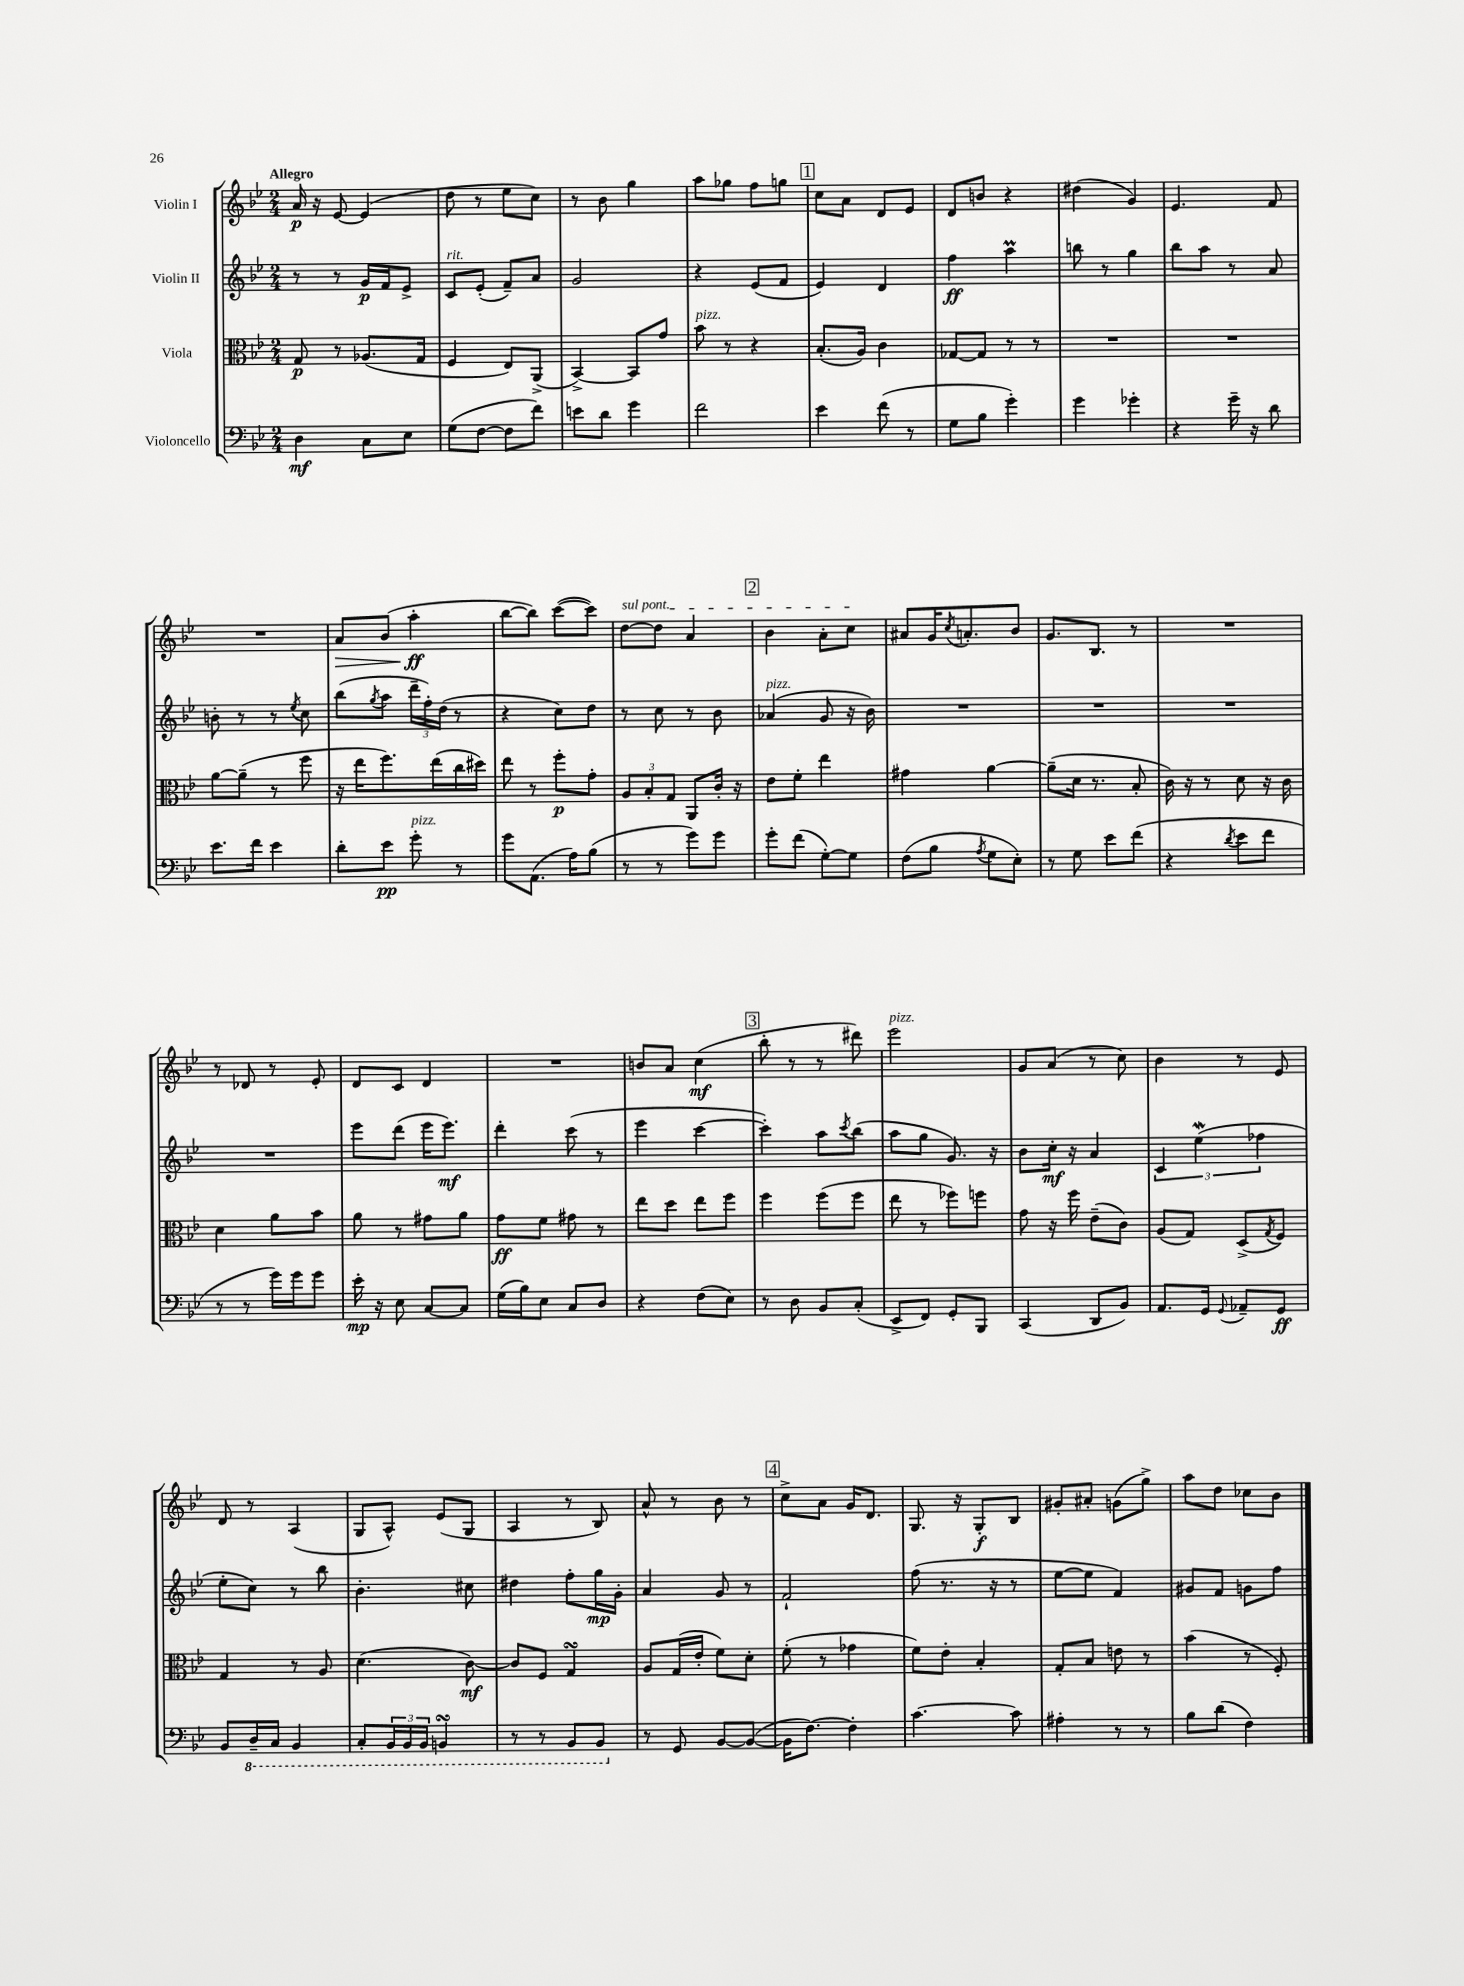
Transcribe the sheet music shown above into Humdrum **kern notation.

**kern	**dynam	**kern	**dynam	**kern	**dynam	**kern	**dynam
*part4	*part4	*part3	*part3	*part2	*part2	*part1	*part1
*staff4	*staff4	*staff3	*staff3	*staff2	*staff2	*staff1	*staff1
*I"Violoncello	*	*I"Viola	*	*I"Violin II	*	*I"Violin I	*
*clefF4	*	*clefC3	*	*clefG2	*	*clefG2	*
*k[b-e-]	*	*k[b-e-]	*	*k[b-e-]	*	*k[b-e-]	*
*M2/4	*	*M2/4	*	*M2/4	*	*M2/4	*
=1	=1	=1	=1	=1	=1	=1	=1
!	!	!	!	!	!	!LO:TX:a:B:t=Allegro	!
4D\	mf	8G/	p	8r	.	16a/	p
.	.	.	.	.	.	16r	.
.	.	8r	.	8r	.	[8e-/	.
8C\L	.	(8.A-X/L	.	16g/LL	p	(4e-/]	.
.	.	.	.	16f/J	.	.	.
8E-\J	.	.	.	8e-^/J	.	.	.
.	.	16G/Jk	.	.	.	.	.
=2	=2	=2	=2	=2	=2	=2	=2
!	!	!	!	!LO:TX:a:i:t=rit.	!	!	!
(8G\L	.	4F/	.	8c/L	.	8dd\	.
[8F\J	.	.	.	(8e-'/J	.	8r	.
8F\L]	.	8E-/L)	.	8f~/L)	.	8ee-\L	.
8f\J)	.	(8AA^/J	.	8a/J	.	8cc\J)	.
=3	=3	=3	=3	=3	=3	=3	=3
8en\L	.	[4BB-^/)	.	2g/	.	8r	.
8d\J	.	.	.	.	.	8b-\	.
4g\	.	8BB-/L]	.	.	.	4gg\	.
.	.	8g/J	.	.	.	.	.
=4	=4	=4	=4	=4	=4	=4	=4
!	!	!LO:TX:a:i:t=pizz.	!	!	!	!	!
2f\	.	8b-\	.	4r	.	8aa\L	.
.	.	8r	.	.	.	8gg-X\J	.
.	.	4r	.	(8e-/L	.	8ff\L	.
.	.	.	.	8f/J	.	8ggn\J	.
!!LO:REH:place=s1:t=1
=5	=5	=5	=5	=5	=5	=5	=5
4e-\	.	(8.B-'/L	.	4e-/)	.	8cc\L	.
.	.	.	.	.	.	8a\J	.
.	.	16A/Jk)	.	.	.	.	.
(8f\	.	4c\	.	4d/	.	8d/L	.
8r	.	.	.	.	.	8e-/J	.
=6	=6	=6	=6	=6	=6	=6	=6
8G\L	.	[8G-X/L	.	4ff\	ff	8d/L	.
8B-\J	.	8G-/J]	.	.	.	8bn/J	.
4g'\)	.	8r	.	4aam\	.	4r	.
.	.	8r	.	.	.	.	.
=7	=7	=7	=7	=7	=7	=7	=7
4g\	.	2r	.	8bbn\	.	(4dd#X\	.
.	.	.	.	8r	.	.	.
4g-X'\	.	.	.	4gg\	.	4g/)	.
=8	=8	=8	=8	=8	=8	=8	=8
4r	.	2r	.	8bb-\L	.	4.e-/	.
.	.	.	.	8aa\J	.	.	.
16g~\	.	.	.	8r	.	.	.
16r	.	.	.	.	.	.	.
8d\	.	.	.	8a/	.	8f/	.
!!LO:LB:g=z
=9	=9	=9	=9	=9	=9	=9	=9
8.e-\L	.	[8a\L	.	8bn'\	.	2r	.
.	.	(8a~\J]	.	8r	.	.	.
16f\Jk	.	.	.	.	.	.	.
4e-\	.	8r	.	8r	.	.	.
.	.	.	.	8qee-/	.	.	.
.	.	8ff\	.	8cc\	.	.	.
=10	=10	=10	=10	=10	=10	=10	=10
!	!	!	!	!	!	!	!LO:HP:b
8d'\L	.	16r	.	(8bb-\L	.	8a/L	>
.	.	16ee-\KL	.	.	.	.	.
.	.	.	.	8qgg/	.	.	.
8e-\J	pp	8.ff\)	.	8aa\J	.	(8b-/J	.
!LO:TX:a:i:t=pizz.	!	!	!	!	!	!	!
8g'\	.	.	.	24ddd~\LL	.	4aa'\	ff
.	.	.	.	24ff'\)	.	.	.
.	.	(16ee-\L	.	.	.	.	.
.	.	.	.	(24dd\JJ	.	.	.
8r	.	16cc\	.	8r	.	.	.
.	.	16dd#X\JJ)	.	.	.	.	.
.	.	.	.	.	.	.	]
=11	=11	=11	=11	=11	=11	=11	=11
8g\L	.	8ee-\	.	4r	.	[8bb-\L	.
(8.AA\J	.	8r	.	.	.	8bb-\J])	.
.	.	8ff'\L	p	8cc\L)	.	([8ccc\L	.
16A\KL)	.	.	.	.	.	.	.
(8B-\J	.	8g'\J	.	8dd\J	.	8ccc\J])	.
=12	=12	=12	=12	=12	=12	=12	=12
!	!	!	!	!	!	!LO:TX:a:i:t=sul pont.	!
8r	.	12A/L	.	8r	.	[8dd\L	.
.	.	12B-'/	.	.	.	.	.
8r	.	.	.	8cc\	.	8dd\J]	.
.	.	12G/J	.	.	.	.	.
8g\L)	.	8AA/L	.	8r	.	4a/	.
8g\J	.	16c'/Jk	.	8b-\	.	.	.
.	.	16r	.	.	.	.	.
!!LO:REH:place=s1:t=2
=13	=13	=13	=13	=13	=13	=13	=13
!	!	!	!	!LO:TX:a:i:t=pizz.	!	!	!
8g'\L	.	8e-\L	.	(4a-X/	.	4b-\	.
(8f\J	.	8f'\J	.	.	.	.	.
[8G'\L)	.	4ee-\	.	8g/	.	8a'\L	.
8G\J]	.	.	.	16r	.	8cc\J	.
.	.	.	.	16b-\)	.	.	.
=14	=14	=14	=14	=14	=14	=14	=14
(8F\L	.	4g#X\	.	2r	.	8a#X/L	.
8B-\J	.	.	.	.	.	16g/K	.
.	.	.	.	.	.	8qcc/	.
.	.	.	.	.	.	8.an'/	.
8qA/	.	.	.	.	.	.	.
8G\L	.	[4a\	.	.	.	.	.
8E-'\J)	.	.	.	.	.	8b-/J	.
=15	=15	=15	=15	=15	=15	=15	=15
8r	.	(8a~\L]	.	2r	.	8.g/L	.
8G\	.	16d\Jk	.	.	.	.	.
.	.	8.r	.	.	.	8.B-/J	.
8e-\L	.	.	.	.	.	.	.
(8f\J	.	8B-'/	.	.	.	8r	.
=16	=16	=16	=16	=16	=16	=16	=16
4r	.	16c\)	.	2r	.	2r	.
.	.	16r	.	.	.	.	.
.	.	8r	.	.	.	.	.
8qd/	.	.	.	.	.	.	.
8e-\L	.	8d\	.	.	.	.	.
8f\J	.	16r	.	.	.	.	.
.	.	16c\	.	.	.	.	.
!!LO:LB:g=z
=17	=17	=17	=17	=17	=17	=17	=17
8r	.	4d\	.	2r	.	8r	.
8r	.	.	.	.	.	8d-X/	.
16g\LL)	.	8a\L	.	.	.	8r	.
16g\J	.	.	.	.	.	.	.
8g\J	.	8b-\J	.	.	.	8e-'/	.
=18	=18	=18	=18	=18	=18	=18	=18
16e-'\	mp	8a\	.	8eee-\L	.	8d/L	.
16r	.	.	.	.	.	.	.
8E-\	.	8r	.	(8ddd\J	.	8c/J	.
[8C/L	.	8g#X\L	.	16eee-\KL	.	4d/	.
.	.	.	.	8.eee-\J)	mf	.	.
8C/J]	.	8a\J	.	.	.	.	.
=19	=19	=19	=19	=19	=19	=19	=19
(16G\LL	.	8g\L	ff	4ddd'\	.	2r	.
16B-\J)	.	.	.	.	.	.	.
8E-\J	.	8f\J	.	.	.	.	.
8C/L	.	8g#X\	.	(8ccc\	.	.	.
8D/J	.	8r	.	8r	.	.	.
=20	=20	=20	=20	=20	=20	=20	=20
4r	.	8ee-\L	.	4eee-\	.	8bn/L	.
.	.	8dd\J	.	.	.	8a/J	.
(8F\L	.	8ee-\L	.	[4ccc\	.	(4cc\	mf
8E-\J)	.	8ff\J	.	.	.	.	.
!!LO:REH:place=s1:t=3
=21	=21	=21	=21	=21	=21	=21	=21
8r	.	4ff\	.	4ccc'\])	.	8bb-'\	.
8D\	.	.	.	.	.	8r	.
8BB-/L	.	(8ff\L	.	8aa\L	.	8r	.
.	.	.	.	8qccc/	.	.	.
(8C'/J	.	8ff\J	.	(8bb-\J	.	8ddd#X\)	.
=22	=22	=22	=22	=22	=22	=22	=22
!	!	!	!	!	!	!LO:TX:a:i:t=pizz.	!
8EE-^/L	.	8ee-\	.	8aa\L	.	2eee-\	.
8FF/J)	.	8r	.	8gg\J	.	.	.
8GG'/L	.	8ff-X\L)	.	8.g/)	.	.	.
8BBB-/J	.	8ffn\J	.	.	.	.	.
.	.	.	.	16r	.	.	.
=23	=23	=23	=23	=23	=23	=23	=23
(4CC/	.	8g\	.	8b-\L	.	8g/L	.
.	.	16r	.	16cc'\Jk	mf	(8a/J	.
.	.	16ff\	.	16r	.	.	.
8DD/L	.	(8e-~\L	.	4a/	.	8r	.
8BB-/J)	.	8c\J)	.	.	.	8cc\)	.
=24	=24	=24	=24	=24	=24	=24	=24
8.AA/L	.	(8A/L	.	6c/	.	4b-\	.
.	.	8G/J)	.	.	.	.	.
.	.	.	.	(6ee-w\	.	.	.
16GG/Jk	.	.	.	.	.	.	.
8qqGG/	.	.	.	.	.	.	.
8AA-X~/L	.	(8D^/L	.	.	.	8r	.
.	.	.	.	6ff-X\	.	.	.
.	.	8qG/	.	.	.	.	.
8GG/J	ff	8F/J)	.	.	.	8e-/	.
!!LO:LB:g=z
=25	=25	=25	=25	=25	=25	=25	=25
8BB-/L	.	4G/	.	8ee-'\L	.	8d/	.
*8ba	*	*	*	*	*	*	*
16DD~/L	.	.	.	8cc\J)	.	8r	.
16CC/JJ	.	.	.	.	.	.	.
4BBB-/	.	8r	.	8r	.	(4A/	.
.	.	8A/	.	8bb-\	.	.	.
=26	=26	=26	=26	=26	=26	=26	=26
8CC'/L	.	(4.d\	.	4.b-'\	.	8G/L	.
24BBB-/L	.	.	.	.	.	8A^^/J)	.
24BBB-/	.	.	.	.	.	.	.
24BBB-/JJ	.	.	.	.	.	.	.
4BBBnsSsS/	.	.	.	.	.	(8e-/L	.
.	.	[8c\)	mf	8cc#X\	.	8G/J	.
=27	=27	=27	=27	=27	=27	=27	=27
8r	.	8c/L]	.	4dd#X\	.	4A/	.
8r	.	8F/J	.	.	.	.	.
8BBB-/L	.	4GsSSS/	.	8ff'\L	.	8r	.
8BBB-/J	.	.	.	16gg\L	mp	8B-/)	.
.	.	.	.	16g'\JJ	.	.	.
=28	=28	=28	=28	=28	=28	=28	=28
*X8ba	*	*	*	*	*	*	*
8r	.	8A/L	.	4a/	.	8a^^/	.
8GG/	.	(16G/L	.	.	.	8r	.
.	.	16e-'/JJ	.	.	.	.	.
[8BB-/L	.	8f\L)	.	8g/	.	8b-\	.
(8BB-/J_	.	8d'\J	.	8r	.	8r	.
!!LO:REH:place=s1:t=4
=29	=29	=29	=29	=29	=29	=29	=29
16BB-\KL]	.	(8f'\	.	2f`/	.	8cc^\L	.
[8.F\J)	.	.	.	.	.	.	.
.	.	8r	.	.	.	8a\J	.
4F'\]	.	4g-X\	.	.	.	16g/KL	.
.	.	.	.	.	.	8.d/J	.
=30	=30	=30	=30	=30	=30	=30	=30
[4.c\	.	8f\L)	.	(8ff\	.	8.G/	.
.	.	8e-'\J	.	8.r	.	.	.
.	.	.	.	.	.	16r	.
.	.	4B-'/	.	.	.	8G'/L	f
.	.	.	.	16r	.	.	.
8c\]	.	.	.	8r	.	8B-/J	.
=31	=31	=31	=31	=31	=31	=31	=31
4A#X'\	.	8G'/L	.	[8ee-\L	.	8g#X'/L	.
.	.	8B-/J	.	8ee-\J]	.	8a#X'/J	.
8r	.	8en\	.	4f/)	.	(8gn\L	.
8r	.	8r	.	.	.	8gg^\J)	.
=32	=32	=32	=32	=32	=32	=32	=32
8B-\L	.	(4b-\	.	8g#X/L	.	8aa\L	.
(8d\J	.	.	.	8f/J	.	8dd\J	.
4F\)	.	8r	.	8gn\L	.	8cc-X\L	.
.	.	8F'/)	.	8ff\J	.	8b-\J	.
==	==	==	==	==	==	==	==
*-	*-	*-	*-	*-	*-	*-	*-
